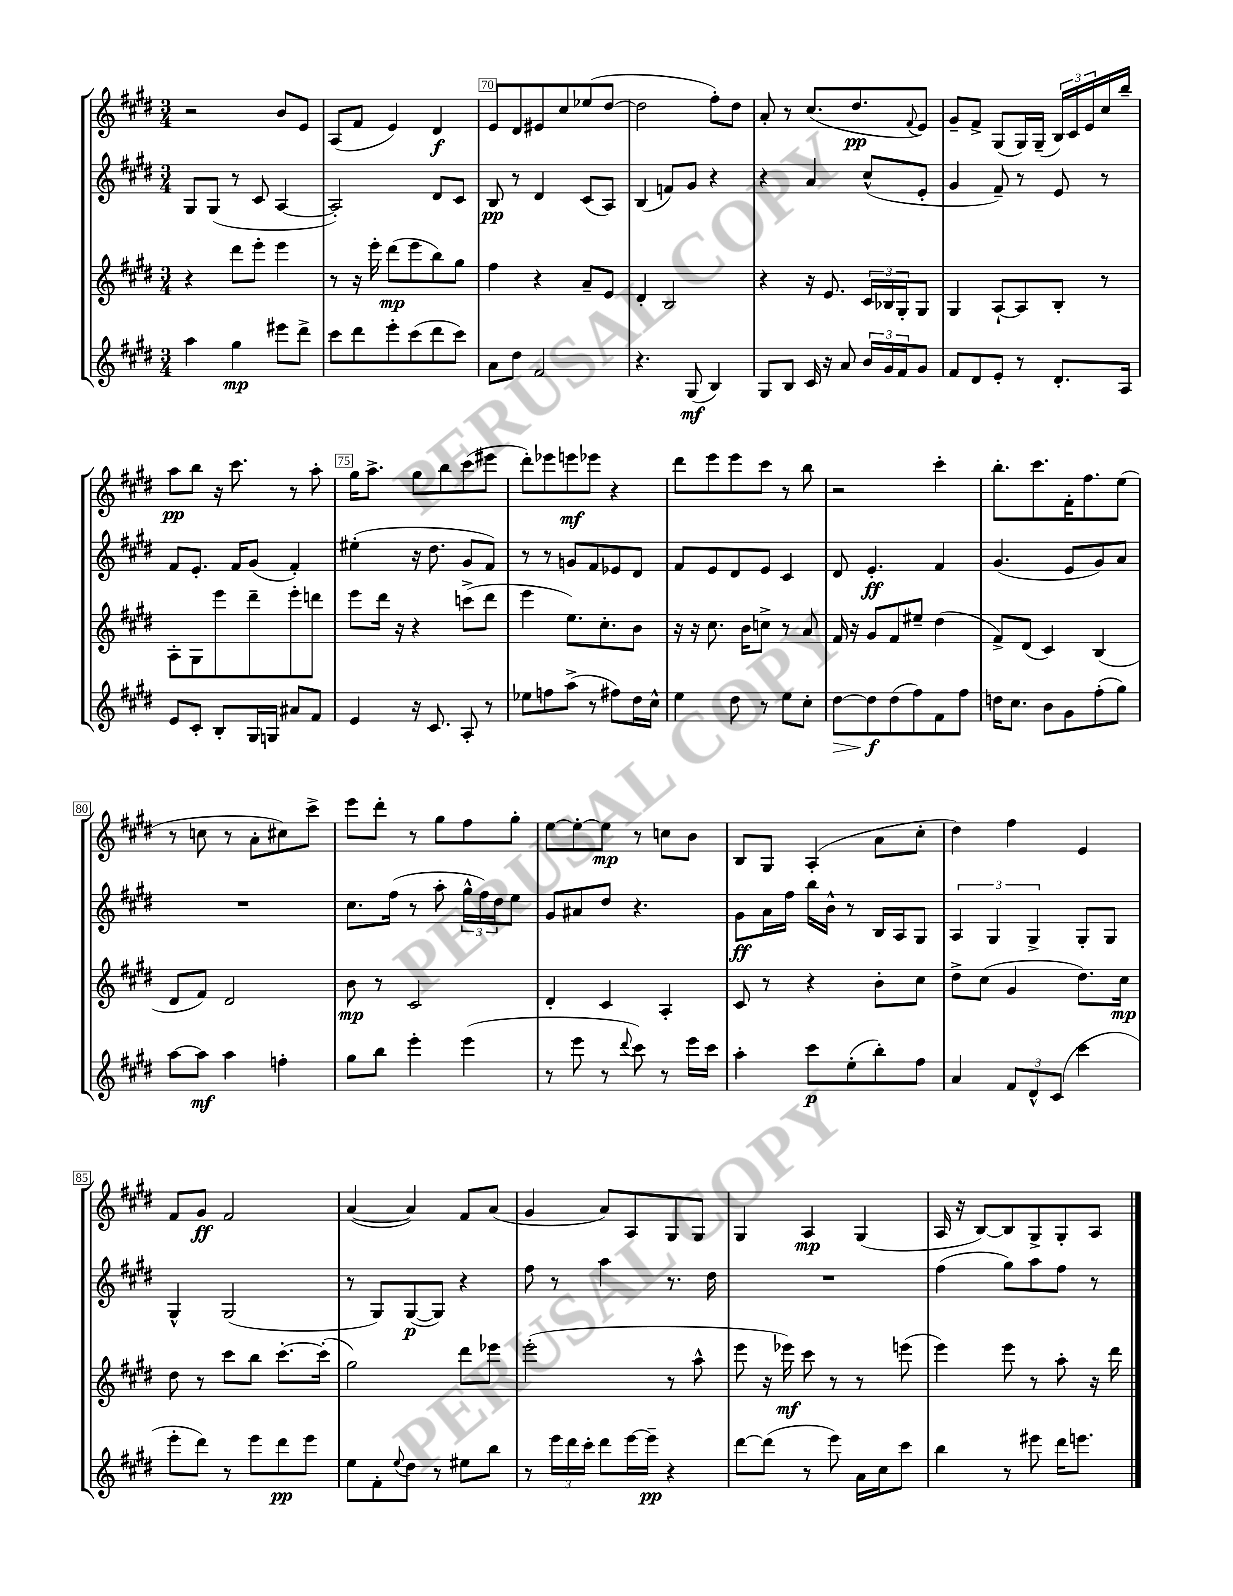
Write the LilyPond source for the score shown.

<<
\new StaffGroup <<
\new Staff = "s0" {
    \clef treble \key e \major \numericTimeSignature \time 3/4
    r2 b'8 e'8 |
    a8( fis'8 e'4) dis'4\f |
    e'8 dis'8 eis'8 cis''8 ees''8( dis''8~ |
    dis''2 fis''8-.) dis''8 |
    a'8-. r8 cis''8.( dis''8.\pp \appoggiatura { fis'8 } e'8) |
    gis'8-- fis'8-> gis8( gis16) gis16--( \tuplet 3/2 { b16) cis'16 e'16 } cis''16 b''16-- |
    a''8\pp b''8 r16 cis'''8. r8 a''8-. |
    gis''16 a''8.-> gis''8 b''8 cis'''8( eis'''8 |
    dis'''8-.) ees'''8 e'''8\mf ees'''8 r4 |
    dis'''8 e'''8 e'''8 cis'''8 r8 b''8 |
    r2 cis'''4-. |
    b''8.-. cis'''8. fis'16-. fis''8. e''8( |
    r8 c''8 r8 a'8-. cis''8) cis'''8-> |
    e'''8 dis'''8-. r8 gis''8 fis''8 gis''8-. |
    e''8~ e''8~-. e''8\mp r8 c''8 b'8 |
    b8 gis8 a4-.( a'8 cis''8-. |
    dis''4) fis''4 e'4 |
    fis'8 gis'8\ff fis'2 |
    a'4~( a'4) fis'8 a'8( |
    gis'4 a'8) a8 gis8 gis8 |
    gis4 a4\mp gis4( |
    a16 r16 b8~) b8 gis8-> gis8-. a8 \bar "|." |
}
\new Staff = "s1" {
    \clef treble \key e \major \numericTimeSignature \time 3/4
    gis8 gis8( r8 cis'8 a4~ |
    a2-.) dis'8 cis'8 |
    b8\pp r8 dis'4 cis'8( a8) |
    b4( f'8) gis'8 r4 |
    r4 a'4 cis''8-^( e'8-. |
    gis'4 fis'8--) r8 e'8 r8 |
    fis'8 e'8.-. fis'16 gis'8( fis'4-.) |
    eis''4-.( r16 dis''8. gis'8 fis'8) |
    r8 r8 g'8 fis'8 ees'8 dis'8 |
    fis'8 e'8 dis'8 e'8 cis'4 |
    dis'8 e'4.-.\ff fis'4 |
    gis'4.( e'8 gis'8) a'8 |
    R2. |
    cis''8. fis''16( r8 a''8-. \tuplet 3/2 { gis''16-^ fis''16) dis''16 } e''8 |
    gis'8 ais'8 dis''8 r4. |
    gis'8\ff a'16 fis''16 b''16 b'16-^ r8 b16 a16 gis8 |
    \tuplet 3/2 { a4 gis4 gis4-> } gis8-. gis8 |
    gis4-^ gis2( |
    r8 gis8) gis8~\p( gis8) r4 |
    fis''8 r8 a''4 r8. dis''16 |
    R2. |
    fis''4( gis''8) a''8 fis''8 r8 \bar "|." |
}
\new Staff = "s2" {
    \clef treble \key e \major \numericTimeSignature \time 3/4
    r4 dis'''8 e'''8-. e'''4 |
    r8 r16 e'''16-. dis'''8\mp( e'''8 b''8) gis''8 |
    fis''4 r4 a'8-- e'8 |
    dis'4-. b2 |
    r4 r16 e'8. \tuplet 3/2 { cis'16 bes16 gis16-. } gis8 |
    gis4 a8~-! a8 b8-. r8 |
    a8-. gis8 e'''8 dis'''8-- e'''8-. d'''8 |
    e'''8 dis'''16 r16 r4 c'''8->( dis'''8 |
    e'''4 e''8.) cis''8.-. b'8 |
    r16 r16 cis''8. b'16 c''8-> r8 a'8 |
    fis'16 r16 gis'8 fis'8 eis''8-- dis''4( |
    fis'8->) dis'8( cis'4) b4( |
    dis'8 fis'8) dis'2 |
    b'8\mp r8 cis'2 |
    dis'4-. cis'4 a4-. |
    cis'8 r8 r4 b'8-. cis''8 |
    dis''8-> cis''8( gis'4 dis''8.) cis''16\mp |
    dis''8 r8 cis'''8 b''8 cis'''8.~-. cis'''16-.( |
    gis''2) dis'''8 ees'''8 |
    e'''2-.( r8 a''8-^ |
    e'''8 r16 ees'''16\mf) cis'''8 r8 r8 e'''8( |
    e'''4) e'''8 r8 a''8-. r16 dis'''16 \bar "|." |
}
\new Staff = "s3" {
    \clef treble \key e \major \numericTimeSignature \time 3/4
    a''4 gis''4\mp eis'''8 dis'''8-> |
    cis'''8 dis'''8 e'''8-. cis'''8( dis'''8 cis'''8) |
    a'8 dis''8 fis'2 |
    r4. gis8\mf( b4) |
    gis8 b8 cis'16 r16 a'8 \tuplet 3/2 { b'16 gis'16 fis'16 } gis'8 |
    fis'8 dis'8 e'8-. r8 dis'8.-. a16 |
    e'8 cis'8-. b8-. gis16 g16 ais'8 fis'8 |
    e'4 r16 cis'8. a8-. r8 |
    ees''8 f''8 a''8->( r8 fis''8) dis''16 cis''16-^ |
    e''4 dis''8 r8 e''8 cis''8-. |
    dis''8~\> dis''8\f\! dis''8( fis''8) fis'8 fis''8 |
    d''16 cis''8. b'8 gis'8 fis''8-.( gis''8) |
    a''8~ a''8\mf a''4 f''4-. |
    gis''8 b''8 e'''4-. e'''4( |
    r8 e'''8 r8 \appoggiatura { dis'''8 } cis'''8) r8 e'''16 cis'''16 |
    a''4-. cis'''8\p e''8-.( b''8-.) fis''8 |
    a'4 \tuplet 3/2 { fis'8 dis'8-^ cis'8( } cis'''4 |
    e'''8-. dis'''8) r8 e'''8 dis'''8\pp e'''8 |
    e''8 fis'8-. \appoggiatura { e''8 } dis''8 r8 eis''8 b''8 |
    r8 \tuplet 3/2 { e'''16 dis'''16 cis'''16-. } dis'''8 e'''16~ e'''16--\pp r4 |
    dis'''8~ dis'''8( r8 e'''8) a'16 cis''16 cis'''8 |
    b''4 r8 eis'''8 dis'''16 e'''8. \bar "|." |
}
>>
>>
\layout { \context { \Score currentBarNumber = #68 \override BarNumber.break-visibility = ##(#f #t #t) barNumberVisibility = #(every-nth-bar-number-visible 5) \override BarNumber.stencil = #(make-stencil-boxer 0.1 0.3 ly:text-interface::print) } }
